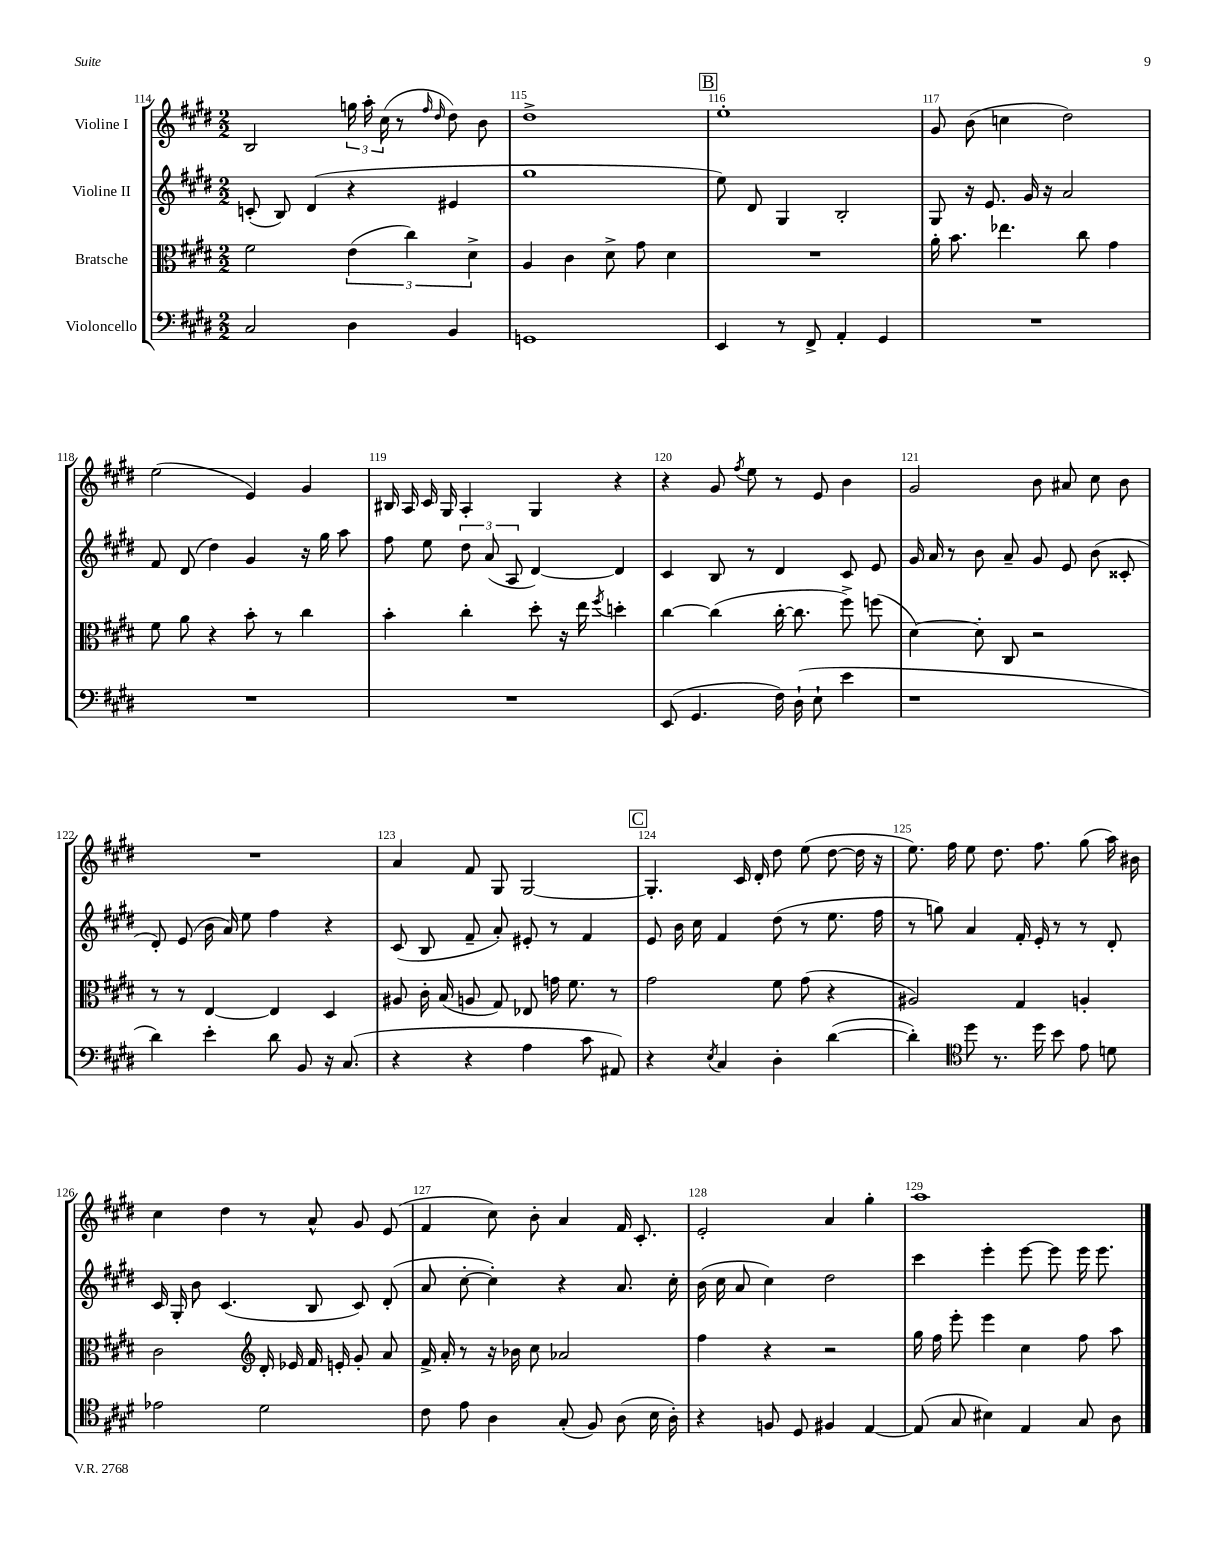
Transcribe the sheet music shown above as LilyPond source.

<<
\new StaffGroup <<
\new Staff = "s0" \with { instrumentName = "Violine I" } {
    \clef treble \key e \major \numericTimeSignature \time 2/2
    \autoBeamOff b2 \tuplet 3/2 { g''16 a''16-. cis''16( } r8 \grace { fis''16 dis''16 } dis''8) b'8 |
    dis''1-> |
    \mark \markup { \box "B" } e''1-. |
    gis'8 b'8( c''4 dis''2) |
    e''2( e'4) gis'4 |
    bis16 a16 cis'16 gis16 a4-. gis4 r4 |
    r4 gis'8 \acciaccatura { fis''8 } e''8 r8 e'8 b'4 |
    gis'2 b'8 ais'8 cis''8 b'8 |
    R1 |
    a'4 fis'8 gis8 gis2~ |
    \mark \markup { \box "C" } gis4.-. cis'16 dis'16-. dis''8 e''8( dis''8~ dis''16 r16 |
    e''8.) fis''16 e''8 dis''8. fis''8. gis''8( a''16) bis'16 |
    cis''4 dis''4 r8 a'8-^ gis'8 e'8( |
    fis'4 cis''8) b'8-. a'4 fis'16 cis'8.-. |
    e'2-. a'4 gis''4-. |
    a''1 \bar "|." |
}
\new Staff = "s1" \with { instrumentName = "Violine II" } {
    \clef treble \key e \major \numericTimeSignature \time 2/2
    \autoBeamOff c'8-.( b8) dis'4( r4 eis'4 |
    gis''1 |
    \mark \markup { \box "B" } e''8) dis'8 gis4 b2-. |
    gis8 r16 e'8. gis'16 r16 a'2 |
    fis'8 dis'8( dis''4) gis'4 r16 gis''16 a''8 |
    fis''8 e''8 \tuplet 3/2 { dis''8 a'8( a8 } dis'4~) dis'4 |
    cis'4 b8 r8 dis'4 cis'8 e'8 |
    gis'16 a'16 r8 b'8 a'8-- gis'8 e'8 b'8( cisis'8-. |
    dis'8-.) e'8( b'16 a'16) e''8 fis''4 r4 |
    cis'8( b8 fis'8-- a'8-.) eis'8-. r8 fis'4 |
    \mark \markup { \box "C" } e'8 b'16 cis''16 fis'4 dis''8( r8 e''8. fis''16 |
    r8 g''8) a'4 fis'16-. e'16-. r8 r8 dis'8-. |
    cis'16 gis16-. b'8 cis'4.( b8 cis'8) dis'8-.( |
    a'8 cis''8~-. cis''4-.) r4 a'8. cis''16-. |
    b'16( cis''16 a'8 cis''4) dis''2 |
    cis'''4 e'''4-. e'''8~ e'''8 e'''16 e'''8. \bar "|." |
}
\new Staff = "s2" \with { instrumentName = "Bratsche" } {
    \clef alto \key e \major \numericTimeSignature \time 2/2
    \autoBeamOff fis'2 \tuplet 3/2 { e'4( cis''4) dis'4-> } |
    a4 cis'4 dis'8-> gis'8 dis'4 |
    \mark \markup { \box "B" } R1 |
    a'16-. b'8. ees''4. cis''8 gis'4 |
    fis'8 a'8 r4 b'8-. r8 cis''4 |
    b'4-. cis''4-. dis''8-. r16 e''16 \acciaccatura { fis''8 } d''4-. |
    cis''4~ cis''4( cis''16~-. cis''8. fis''8->) f''8( |
    dis'4~) dis'8-. cis8 r2 |
    r8 r8 e4~ e4 dis4 |
    ais8 cis'16-. b16( a8 gis8) ees8 g'16 fis'8. r8 |
    \mark \markup { \box "C" } gis'2 fis'8 gis'8( r4 |
    ais2) gis4 a4-. |
    cis'2 \clef treble dis'16-. ees'16 fis'16 e'16-. gis'8-. a'8 |
    fis'16-> a'16-. r8 r16 bes'16 cis''8 aes'2 |
    fis''4 r4 r2 |
    gis''16 fis''16 e'''8-. e'''4 cis''4 fis''8 a''8 \bar "|." |
}
\new Staff = "s3" \with { instrumentName = "Violoncello" } {
    \clef bass \key e \major \numericTimeSignature \time 2/2
    \autoBeamOff cis2 dis4 b,4 |
    g,1 |
    \mark \markup { \box "B" } e,4 r8 fis,8-> a,4-. gis,4 |
    R1 |
    R1 |
    R1 |
    e,8( gis,4. fis16) dis16-!( e8-! e'4 |
    r1 |
    dis'4) e'4-. dis'8 b,8 r16 cis8.( |
    r4 r4 a4 cis'8 ais,8) |
    \mark \markup { \box "C" } r4 \acciaccatura { e8 } cis4 dis4-. dis'4~( |
    dis'4-.) \clef tenor dis''8 r8. dis''16 b'8 e'8 d'8 |
    ees'2 dis'2 |
    cis'8 e'8 a4 gis8-.( fis8) a8( b16 a16-.) |
    r4 f8 dis8 fis4 e4~ |
    e8( gis8 bis4) e4 gis8 a8 \bar "|." |
}
>>
>>
\layout { \context { \Score currentBarNumber = #114 \override BarNumber.break-visibility = ##(#f #t #t) barNumberVisibility = #all-bar-numbers-visible } }
